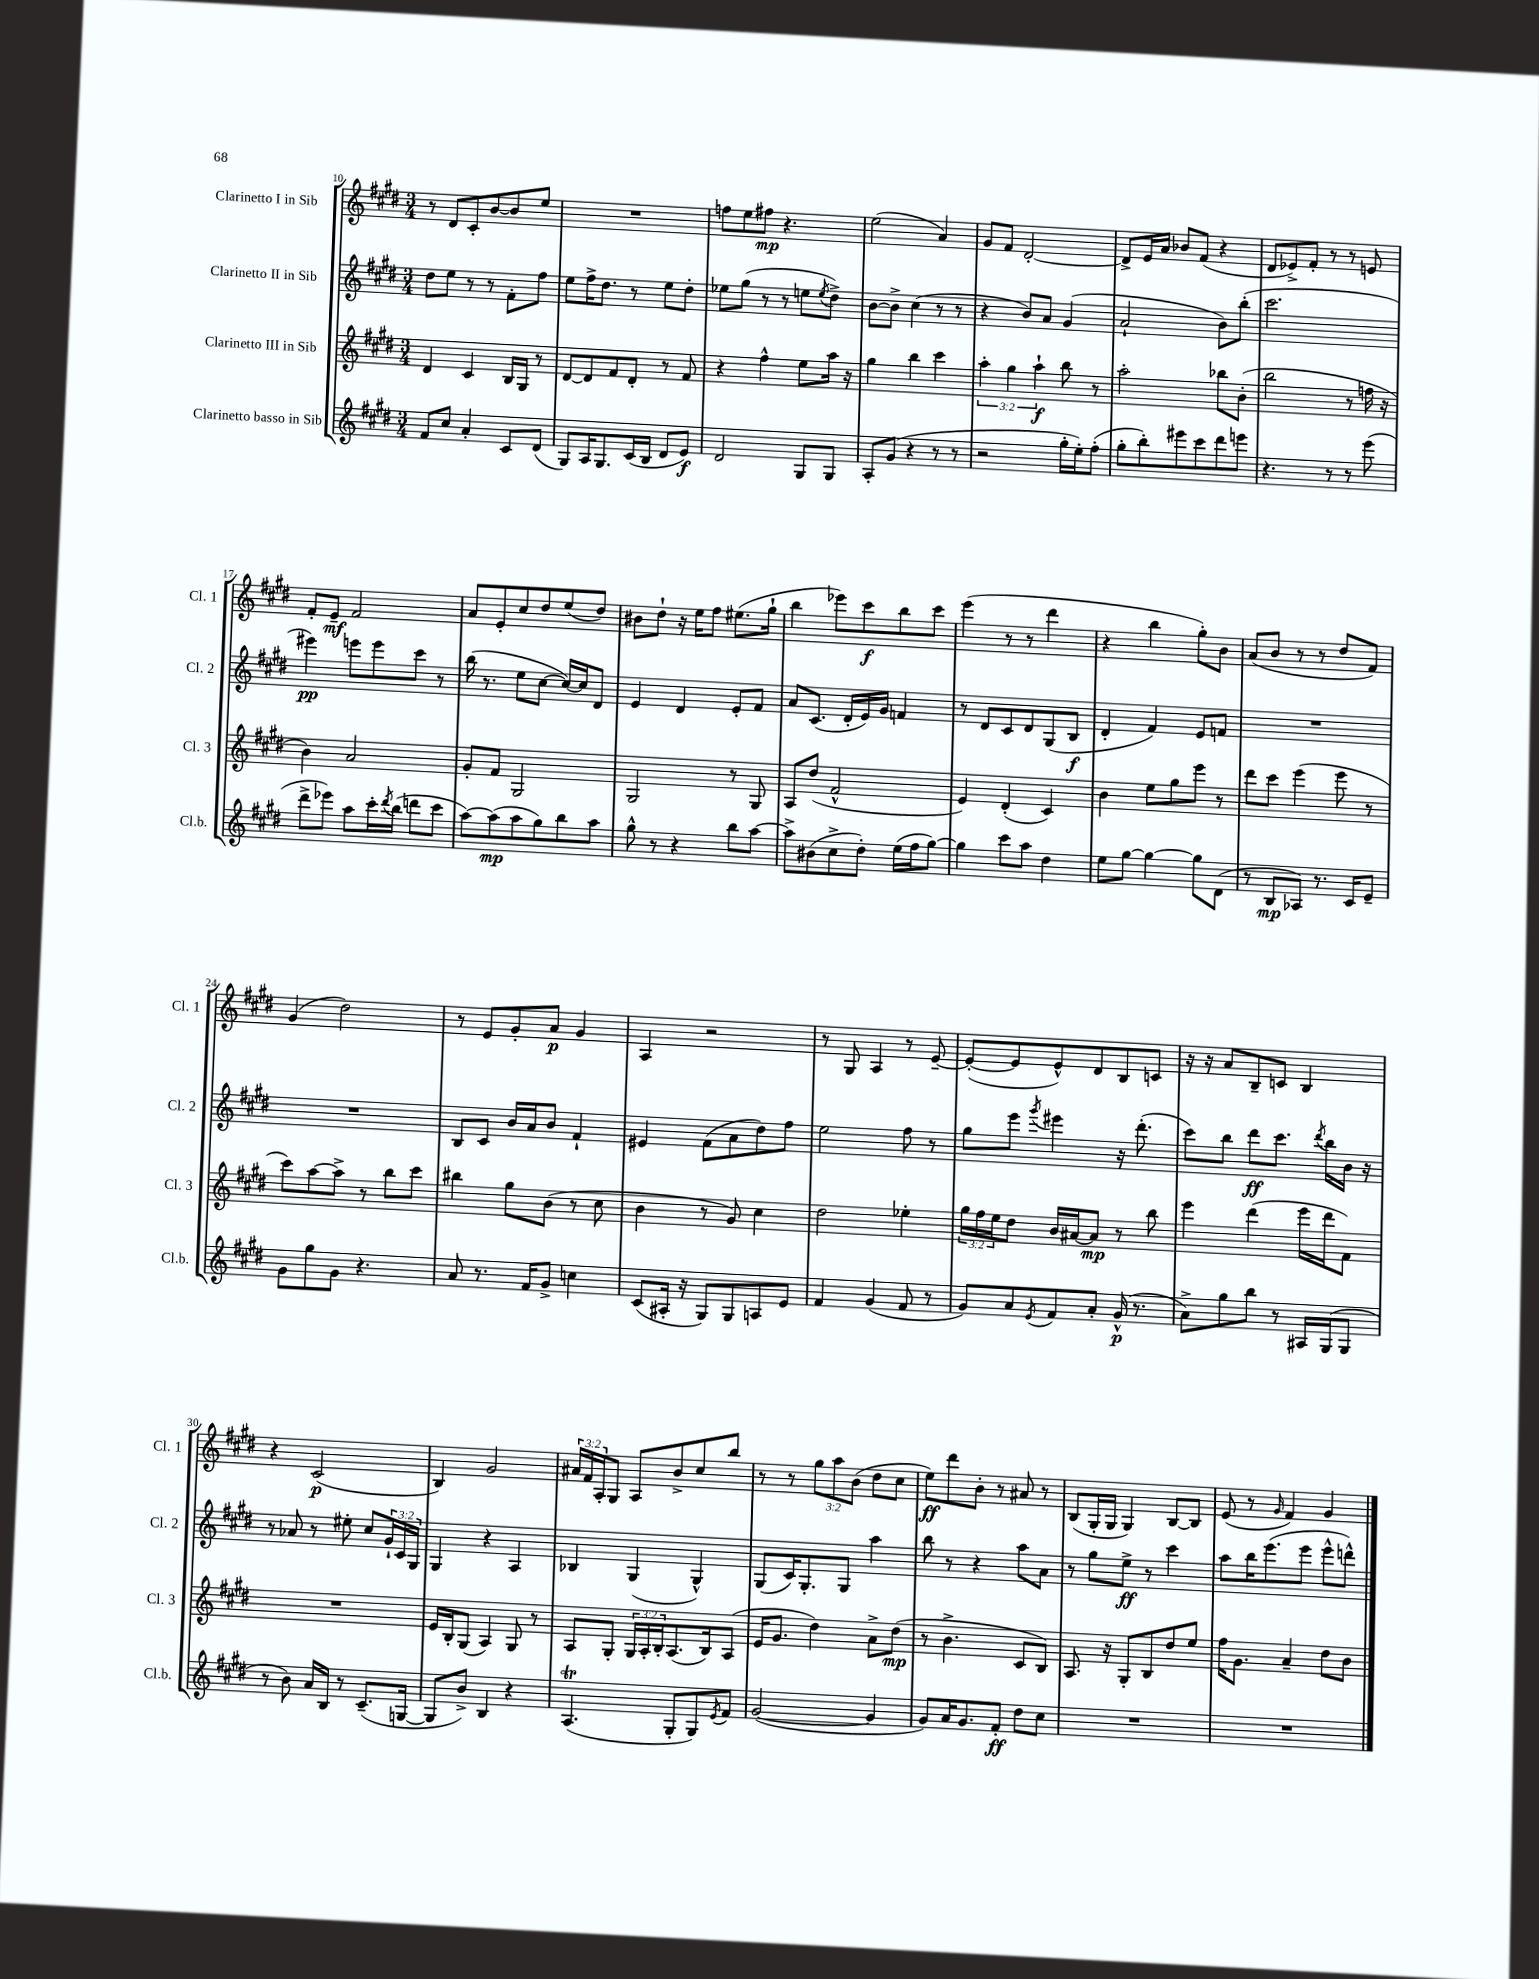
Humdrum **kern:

**kern	**dynam	**kern	**dynam	**kern	**dynam	**kern	**dynam
*part4	*part4	*part3	*part3	*part2	*part2	*part1	*part1
*staff4	*staff4	*staff3	*staff3	*staff2	*staff2	*staff1	*staff1
*I"Clarinetto basso in Sib	*	*I"Clarinetto III in Sib	*	*I"Clarinetto II in Sib	*	*I"Clarinetto I in Sib	*
*I'Cl.b.	*	*I'Cl. 3	*	*I'Cl. 2	*	*I'Cl. 1	*
*clefG2	*	*clefG2	*	*clefG2	*	*clefG2	*
*k[f#c#g#d#]	*	*k[f#c#g#d#]	*	*k[f#c#g#d#]	*	*k[f#c#g#d#]	*
*M3/4	*	*M3/4	*	*M3/4	*	*M3/4	*
=10	=10	=10	=10	=10	=10	=10	=10
8f#/L	.	4d#/	.	8dd#\L	.	8r	.
8cc#/J	.	.	.	8ee\J	.	8d#/L	.
4a'/	.	4c#/	.	8r	.	8c#'/	.
.	.	.	.	8r	.	[8b/	.
8c#/L	.	16B/LL	.	8f#'\L	.	8b/]	.
.	.	16G#/JJ	.	.	.	.	.
(8d#/J	.	8r	.	8ff#\J	.	8ee/J	.
=11	=11	=11	=11	=11	=11	=11	=11
8G#/L)	.	[8d#/L	.	8ee\L	.	2.r	.
16A/K	.	8d#/]	.	16ff#^\K	.	.	.
8.G#/	.	.	.	8.dd#\J	.	.	.
.	.	8f#/	.	.	.	.	.
(16c#/L	.	8d#'/J	.	8r	.	.	.
16B/JJ	.	.	.	.	.	.	.
8d#/L	.	8r	.	8ee\L	.	.	.
8e/J)	f	8f#/	.	8dd#'\J	.	.	.
=12	=12	=12	=12	=12	=12	=12	=12
2d#/	.	4r	.	8ee-X\L	.	8ffn\L	.
.	.	.	.	(8gg#\J	.	8ee\	.
.	.	4ff#^^\	.	8r	.	8ff#X\J	mp
.	.	.	.	8r	.	4.r	.
8G#/L	.	8ee\L	.	8een\L	.	.	.
.	.	.	.	8qee/	.	.	.
8G#/J	.	16aa\Jk	.	8dd#^\J)	.	.	.
.	.	16r	.	.	.	.	.
=13	=13	=13	=13	=13	=13	=13	=13
8A'/L	.	4gg#\	.	[8b\L	.	(2ee\	.
(8g#/J	.	.	.	8b^\J]	.	.	.
4r	.	4bb\	.	(4cc#\	.	.	.
8r	.	4ccc#\	.	8r	.	4a/)	.
8r	.	.	.	8r	.	.	.
=14	=14	=14	=14	=14	=14	=14	=14
2r	.	6aa'\	.	4r	.	8g#/L	.
.	.	.	.	.	.	8f#/J	.
.	.	6gg#\	.	.	.	.	.
.	.	.	.	8b/L)	.	[2d#'/	.
.	.	6aa`\	f	.	.	.	.
.	.	.	.	8a/J	.	.	.
16gg#'\LL	.	8bb\	.	(4g#/	.	.	.
16ee'\J)	.	.	.	.	.	.	.
(8ff#'\J	.	8r	.	.	.	.	.
=15	=15	=15	=15	=15	=15	=15	=15
8gg#'\L	.	2aa'\	.	2a`/	.	8d#^/L]	.
8bb'\)	.	.	.	.	.	16e/L	.
.	.	.	.	.	.	16a/JJ	.
8eee#X\	.	.	.	.	.	8b-X/L	.
8ccc#\	.	.	.	.	.	(8f#/J	.
8ddd#\	.	8bb-X\L	.	8b\L)	.	4r	.
8eeen\J	.	(8b'\J	.	(8bb'\J	.	.	.
=16	=16	=16	=16	=16	=16	=16	=16
4.r	.	2bb\	.	2.ccc#\	.	8d#/L	.
.	.	.	.	.	.	8e-X^/)	.
.	.	.	.	.	.	8f#'/J	.
8r	.	.	.	.	.	8r	.
8r	.	8r	.	.	.	8r	.
(8eee\	.	16ffn\	.	.	.	8en/	.
.	.	16r	.	.	.	.	.
!!LO:LB:g=z
=17	=17	=17	=17	=17	=17	=17	=17
8ddd#^\L	.	4b\)	.	4eee#X\)	pp	8f#'/L	.
8eee-X\J)	.	.	.	.	.	8e~/J	mf
8aa\L	.	2a/	.	8eeen\L	.	2f#/	.
16ccc#'\L	.	.	.	8eee\	.	.	.
8qddd#/	.	.	.	.	.	.	.
(16bb\JJ	.	.	.	.	.	.	.
8dddn\L	.	.	.	8ccc#\J	.	.	.
8ccc#\J	.	.	.	8r	.	.	.
=18	=18	=18	=18	=18	=18	=18	=18
[8aa\L)	.	8g#'/L	.	(16bb\	.	8a/L	.
.	.	.	.	8.r	.	.	.
(8aa\]	mp	8f#/J	.	.	.	8e'/	.
8aa\	.	2G#/	.	8ee\L	.	8cc#/	.
8gg#\)	.	.	.	[8cc#\J	.	8dd#/	.
8bb\	.	.	.	16cc#/LL_)	.	(8ee/	.
.	.	.	.	16cc#/J]	.	.	.
8aa\J	.	.	.	8d#/J	.	8dd#/J)	.
=19	=19	=19	=19	=19	=19	=19	=19
8gg#^^\	.	2G#/	.	4e/	.	8b#X\L	.
8r	.	.	.	.	.	8dd#`\J	.
4r	.	.	.	4d#/	.	16r	.
.	.	.	.	.	.	16ee\KL	.
.	.	.	.	.	.	8ff#\J	.
8bb\L	.	8r	.	8e'/L	.	(8.ee#X\L	.
[8aa\J	.	8G#/	.	8f#/J	.	.	.
.	.	.	.	.	.	16gg#`\Jk	.
=20	=20	=20	=20	=20	=20	=20	=20
8aa^\L]	.	8A/L	.	8a/L	.	4bb\	.
(8b#X\	.	(8dd#/J	.	(8.c#/J	.	.	.
8cc#^\	.	2f#^^/	.	.	.	8eee-X\L)	.
.	.	.	.	16d#'/LL	.	.	.
8dd#'\J)	.	.	.	16e/)	.	8ccc#\	f
.	.	.	.	16g#/JJ	.	.	.
(16ee\LL	.	.	.	4fn/	.	8bb\	.
16ff#\J	.	.	.	.	.	.	.
[8gg#\J)	.	.	.	.	.	8ccc#\J	.
=21	=21	=21	=21	=21	=21	=21	=21
4gg#\]	.	4e/)	.	8r	.	(4eee\	.
.	.	.	.	8d#/L	.	.	.
8ccc#\L	.	(4d#'/	.	8c#/	.	8r	.
8aa\J	.	.	.	8d#/	.	8r	.
4dd#\	.	4c#/)	.	(8G#/	.	4ddd#\	.
.	.	.	.	8B/J	f	.	.
=22	=22	=22	=22	=22	=22	=22	=22
8ee\L	.	4b\	.	4d#'/	.	4r	.
[8gg#\J	.	.	.	.	.	.	.
4gg#\_	.	8ee\L	.	4f#/)	.	4bb\	.
.	.	8gg#\	.	.	.	.	.
8gg#\L]	.	8eee\J	.	8e/L	.	8gg#'\L)	.
(8d#\J	.	8r	.	8fn/J	.	8b\J	.
=23	=23	=23	=23	=23	=23	=23	=23
8r	.	8ddd#\L	.	2.r	.	(8a/L	.
8B/L	mp	8ccc#\J	.	.	.	8b/J	.
8A-X/J)	.	(4eee\	.	.	.	8r	.
8.r	.	.	.	.	.	8r	.
.	.	8eee\	.	.	.	8dd#/L	.
16c#/KL	.	.	.	.	.	.	.
8e~/J	.	8r	.	.	.	8f#/J)	.
!!LO:LB:g=z
=24	=24	=24	=24	=24	=24	=24	=24
8g#\L	.	8ccc#\L)	.	2.r	.	(4g#/	.
8gg#\	.	[8aa\	.	.	.	.	.
8g#\J	.	8aa^\J]	.	.	.	2dd#\)	.
4.r	.	8r	.	.	.	.	.
.	.	8bb\L	.	.	.	.	.
.	.	8ccc#\J	.	.	.	.	.
=25	=25	=25	=25	=25	=25	=25	=25
8a/	.	4bb#X\	.	8B/L	.	8r	.
8.r	.	.	.	8c#/J	.	8e/L	.
.	.	8gg#\L	.	16b/LL	.	8g#'/	.
16f#/KL	.	.	.	16a/J	.	.	.
8g#^/J	.	(8b\J	.	8b/J	.	8a/J	p
4ccn\	.	8r	.	4f#`/	.	4g#/	.
.	.	8cc#\	.	.	.	.	.
=26	=26	=26	=26	=26	=26	=26	=26
(8c#/L	.	4b\	.	4e#X/	.	4A/	.
16A#X'/Jk	.	.	.	.	.	.	.
16r	.	.	.	.	.	.	.
8G#/L)	.	8r	.	(8f#\L	.	2r	.
8G#/	.	8g#/)	.	8a\	.	.	.
8An/	.	4cc#\	.	8dd#\)	.	.	.
8e/J	.	.	.	8ff#\J	.	.	.
=27	=27	=27	=27	=27	=27	=27	=27
4f#/	.	2dd#\	.	2ee\	.	8r	.
.	.	.	.	.	.	8G#/	.
(4g#/	.	.	.	.	.	4A/	.
8f#/	.	4ee-X'\	.	8ff#\	.	8r	.
8r	.	.	.	8r	.	[8e~/	.
=28	=28	=28	=28	=28	=28	=28	=28
8g#/L)	.	24gg#\LL	.	8gg#\L	.	(8e'/L_	.
.	.	24ff#\	.	.	.	.	.
.	.	24ee\J	.	.	.	.	.
8a/	.	8dd#\J	.	8eee\J	.	8e/]	.
8qe/	.	.	.	8qggg#/	.	.	.
8f#/	.	16b/LL	.	4eee#X\	.	8e^^/)	.
.	.	[16a#X/J	.	.	.	.	.
8a'/J	.	8a#/J]	mp	.	.	8d#/	.
(16g#^^/	p	8r	.	16r	.	8B/	.
8.r	.	.	.	(8.ddd#'\	.	.	.
.	.	8bb\	.	.	.	8cn/J	.
=29	=29	=29	=29	=29	=29	=29	=29
8a^\L)	.	4eee\	.	8ccc#\L)	.	16r	.
.	.	.	.	.	.	16r	.
8gg#\	.	.	.	8bb\J	.	8a/L	.
8bb\J	.	(4ddd#\	.	8ddd#\L	ff	8B~/	.
8r	.	.	.	8.ccc#\J	.	8cn/J	.
16A#X/LL	.	16eee\LL	.	.	.	4B/	.
.	.	.	.	8qddd#/	.	.	.
(16G#/J	.	16ddd#\J	.	16bb\LL	.	.	.
8G#/J	.	8f#\J)	.	16b\JJ	.	.	.
.	.	.	.	16r	.	.	.
!!LO:LB:g=z
=30	=30	=30	=30	=30	=30	=30	=30
8r	.	2.r	.	8r	.	4r	.
8b\)	.	.	.	8a-X/	.	.	.
16a/LL	.	.	.	8r	.	(2c#/	p
16B/JJ	.	.	.	.	.	.	.
8r	.	.	.	8ee#X'\	.	.	.
(8.c#~/L	.	.	.	8cc#/L	.	.	.
.	.	.	.	24g#`/L	.	.	.
.	.	.	.	24c#/	.	.	.
[16Gn/Jk	.	.	.	.	.	.	.
.	.	.	.	24G#/JJ	.	.	.
=31	=31	=31	=31	=31	=31	=31	=31
8G/L]	.	16e/LL	.	4G#/	.	4B/)	.
.	.	16B'/J	.	.	.	.	.
8b^/J)	.	(8G#/J	.	.	.	.	.
4B/	.	4A/)	.	4r	.	2g#/	.
4r	.	8G#/	.	4A/	.	.	.
.	.	8r	.	.	.	.	.
=32	=32	=32	=32	=32	=32	=32	=32
(4.AT/	.	8A/L	.	4B-X/	.	24a#X/LL	.
.	.	.	.	.	.	24f#/	.
.	.	.	.	.	.	24A'/J	.
.	.	8G#'/J	.	.	.	8G#/J	.
.	.	24G#/LL	.	(4G#/	.	8A/L	.
.	.	24A'/	.	.	.	.	.
.	.	24B'/J	.	.	.	.	.
8G#'/L	.	(8.A/	.	.	.	8b^/	.
8G#/)	.	.	.	4G#^^/)	.	8cc#/	.
.	.	16B/k)	.	.	.	.	.
8qe/	.	.	.	.	.	.	.
8f#/J	.	(8A/J	.	.	.	8bb/J	.
=33	=33	=33	=33	=33	=33	=33	=33
([2g#/	.	16e/KL	.	(8G#/L	.	8r	.
.	.	8.g#/J	.	.	.	.	.
.	.	.	.	16c#/K)	.	8r	.
.	.	.	.	8.G#'/	.	.	.
.	.	4dd#\)	.	.	.	12gg#\L	.
.	.	.	.	.	.	12aa\	.
.	.	.	.	8G#/J	.	.	.
.	.	.	.	.	.	(12b\J	.
4g#/]	.	8a^\L	.	4aa\	.	8dd#\L	.
.	.	(8dd#\J	mp	.	.	8cc#\J	.
=34	=34	=34	=34	=34	=34	=34	=34
8g#/L)	.	8r	.	8bb\	.	8ee\L)	ff
16a/K	.	4.b^\	.	8r	.	8ddd#\	.
8.g#/	.	.	.	.	.	.	.
.	.	.	.	4r	.	8b'\J	.
8f#'/J	ff	.	.	.	.	8r	.
8dd#\L	.	8c#/L	.	8aa\L	.	8a#X/	.
8cc#\J	.	8B/J)	.	8a\J	.	8r	.
=35	=35	=35	=35	=35	=35	=35	=35
2.r	.	8.A/	.	8r	.	(8B/L	.
.	.	.	.	8gg#\L	.	16G#'/L	.
.	.	16r	.	.	.	16G#/JJ	.
.	.	8G#'/L	.	8ee^\J	ff	4G#/)	.
.	.	8B/	.	8r	.	.	.
.	.	8dd#/	.	4ccc#\	.	[8B/L	.
.	.	8ee/J	.	.	.	8B/J]	.
=36	=36	=36	=36	=36	=36	=36	=36
2.r	.	16ff#\KL	.	8aa\L	.	(8e/	.
.	.	8.g#\J	.	.	.	.	.
.	.	.	.	16bb\K	.	8r	.
.	.	.	.	(8.eee\	.	.	.
.	.	.	.	.	.	16qqg#/	.
.	.	4a~/	.	.	.	4f#/)	.
.	.	.	.	8eee\J	.	.	.
.	.	8dd#\L	.	8eee^^\L	.	4g#/	.
.	.	8b\J	.	8dddn^^\J)	.	.	.
==	==	==	==	==	==	==	==
*-	*-	*-	*-	*-	*-	*-	*-
